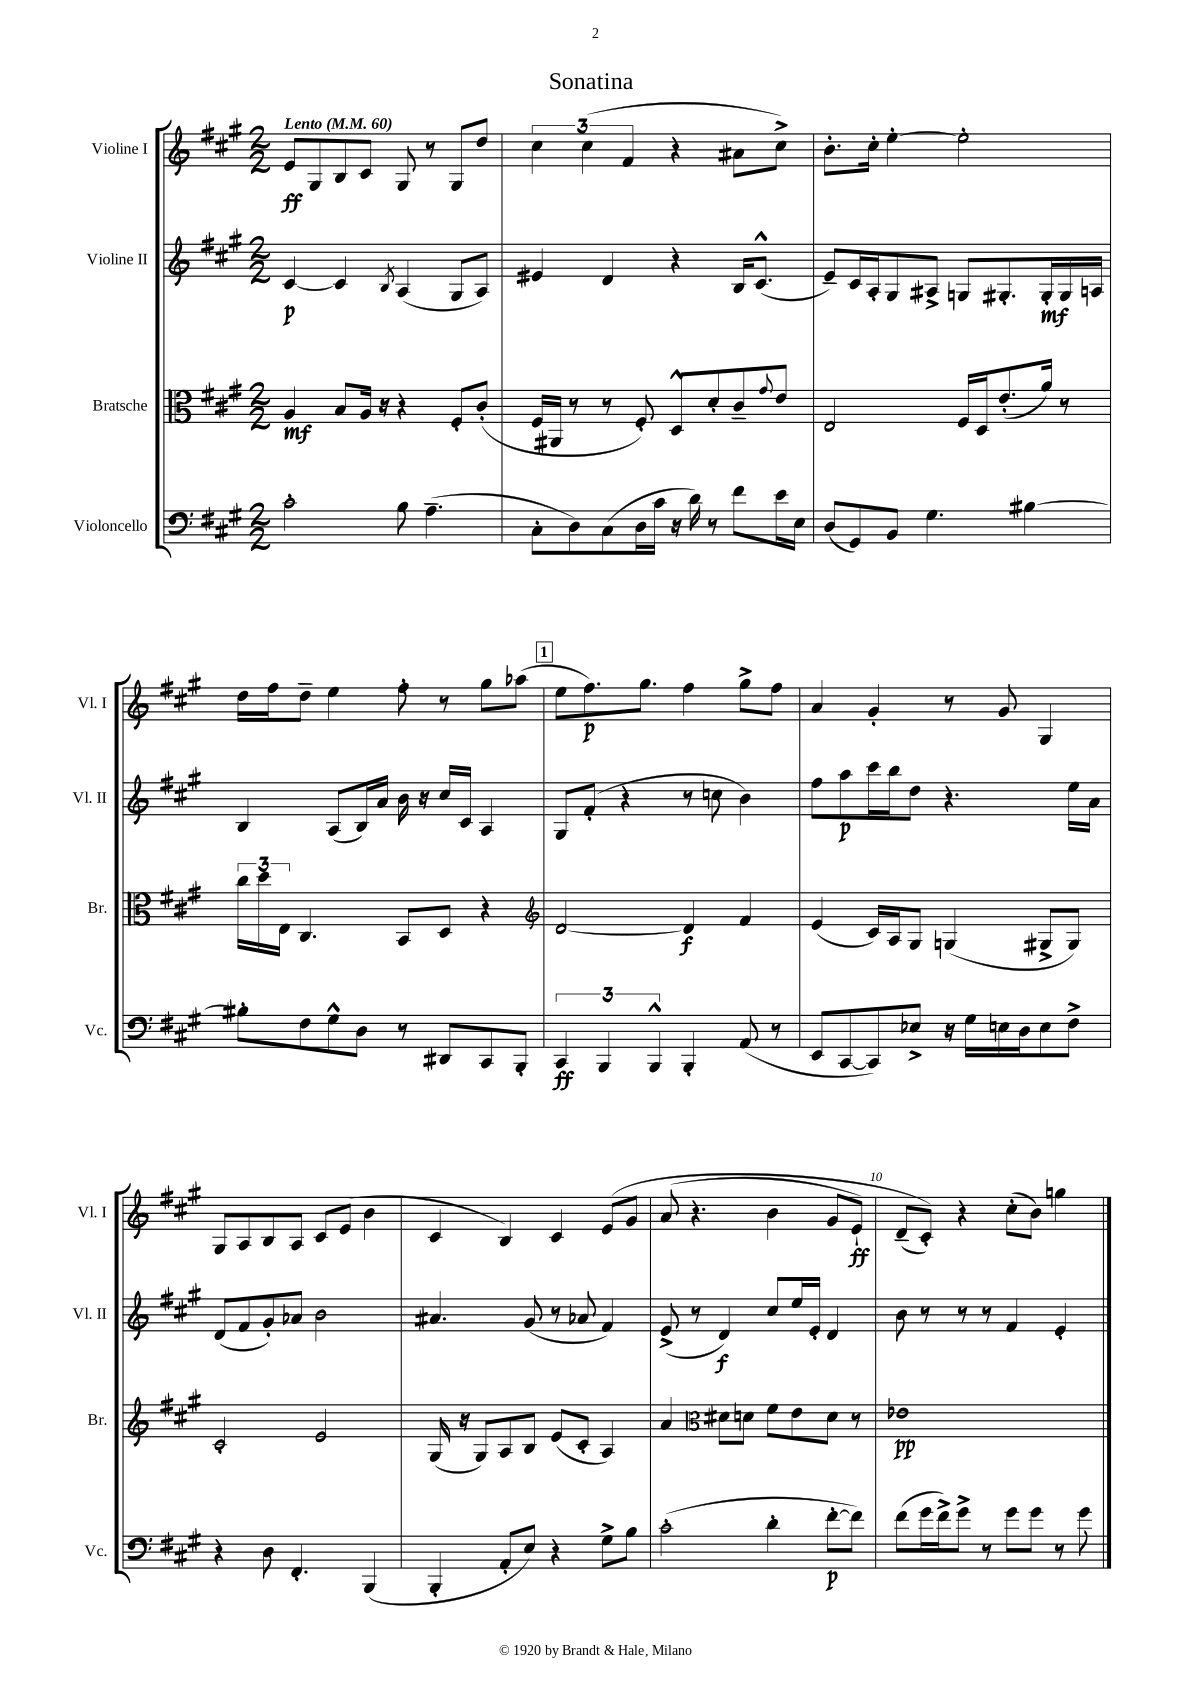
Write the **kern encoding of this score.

**kern	**kern	**kern	**kern
*staff4	*staff3	*staff2	*staff1
*clefF4	*clefC3	*clefG2	*clefG2
*k[f#c#g#]	*k[f#c#g#]	*k[f#c#g#]	*k[f#c#g#]
*M2/2	*M2/2	*M2/2	*M2/2
*MM60	*MM60	*MM60	*MM60
2c#'\	4A/	[4c#/	8e/L
.	.	.	8G#/
.	8B/L	4c#/]	8B/
.	16A/Jk	.	8c#/J
.	16r	.	.
.	.	8qB/	.
8B\	4r	(4A/	8G#/
(4.A~\	.	.	8r
.	8F#'/L	8G#/L	8G#/L
.	(8c#'/J	8A/J)	8dd/J
=	=	=	=
8C#'\L	16F#/LL	4e#/	6cc#\
.	16AA#/JJ	.	.
8D\)	8r	.	.
.	.	.	(6cc#\
(8C#\	8r	4d/	.
.	.	.	6f#/
16D\L	8F#'/)	.	.
16c#\JJ	.	.	.
16r	8D^^/L	4r	4r
16d\)	.	.	.
8r	8d'/	.	.
8f#\L	8c#~/	16B/LK	8a#\L
.	.	(8.c#^^/J	.
.	8qqg#/	.	.
16e\L	8e/J	.	8cc#^\J)
16E\JJ	.	.	.
=	=	=	=
(8D/L	2E/	8e~/L)	8.b'\L
8GG#/)	.	16c#/L	.
.	.	16A'/J	16cc#'\Jk
8BB/J	.	8G#/	[4ee'\
4.G#\	.	8A#^/J	.
.	16F#/LL	8G/L	2ee'\]
.	16D/J	.	.
.	(8.e'/	8.G#'/	.
[4B#\	.	.	.
.	16a/Jk)	16G#'/L	.
.	8r	16G#/	.
.	.	16A/JJ	.
=	=	=	=
8B#'\]L	24cc#\LL	4B/	16dd\LL
.	24dd\	.	.
.	.	.	16ff#\J
.	24E\JJ	.	.
8F#\	4.C#/	.	8dd~\J
8G#^^\	.	(8A/L	4ee\
8D\J	.	16B/L)	.
.	.	16a/JJ	.
8r	8BB/L	16b\	8ff#'\
.	.	16r	.
8DD#/L	8D/J	16cc#/LL	8r
.	.	16c#/JJ	.
8CC#/	4r	4A/	8gg#\L
8BBB'/J	.	.	(8aa-\J
=	=	=	=
*	*clefG2	*	*
6CC#/	[2d/	8G#/L	8ee\L
.	.	(8f#'/J	8.ff#\)
6BBB/	.	.	.
.	.	4r	.
.	.	.	8.gg#\J
6BBB^^/	.	.	.
4BBB'/	4d/]	8r	4ff#\
.	.	8cc\	.
(8AA/	4f#/	4b\)	8gg#^\L
8r	.	.	8ff#\J
=	=	=	=
8EE/L	(4e/	8ff#\L	4a/
[8CC#/	.	8aa\	.
8CC#/])	16c#/LL)	16ccc#\L	4g#'/
.	16A/J	16bb\J	.
8E-^/J	8G#/J	8dd\J	.
16r	(4G/	4.r	8r
16G#\LL	.	.	.
16E\	.	.	8g#/
16D\J	.	.	.
8E\	8G#^/L	.	4G#/
8F#^\J	8G#/J)	16ee\LL	.
.	.	16a\JJ	.
=	=	=	=
4r	2c#'/	(8d/L	8G#/L
.	.	8f#/	8A/
8D\	.	8g#'/)	8B/
4.FF#'/	.	8a-/J	8A/J
.	2e/	2b\	8c#/L
.	.	.	(8e/J
(4BBB/	.	.	4b\
=	=	=	=
4BBB'/	(16G#/	4.a#/	4c#/
.	16r	.	.
.	8G#/L)	.	.
8AA'/L	8A/	.	4B/)
8E/J)	8B/J	(8g#/	.
4r	(8e/L	8r	4c#/
.	8c#'/J	8a-/	.
8G#^\L	4A/)	4f#/)	&(8e/L
8B\J	.	.	8g#/J
=	=	=	=
(2c#'\	4a/	(8e^/	(8a/
.	.	8r	4.r
*	*clefC3	*	*
.	8d#\L	4d/)	.
.	8d\J	.	.
4d'\	8f#\L	8cc#/L	4b\
.	8e\	16ee/L	.
.	.	16e'/JJ	.
[8f#'\L	8d\J	4d/	8g#/L
8f#\]J)	8r	.	8e`/J)
=	=	=	=
(8f#\L	1e-	8b\	(8d~/L
16g#\L	.	8r	8c#'/J)&)
16f#^\J)	.	.	.
8g#^\J	.	8r	4r
8r	.	8r	.
8g#\L	.	4f#/	(8cc#'\L
8g#\J	.	.	8b\J)
8r	.	4e'/	4gg\
8g#\	.	.	.
==	==	==	==
*-	*-	*-	*-
